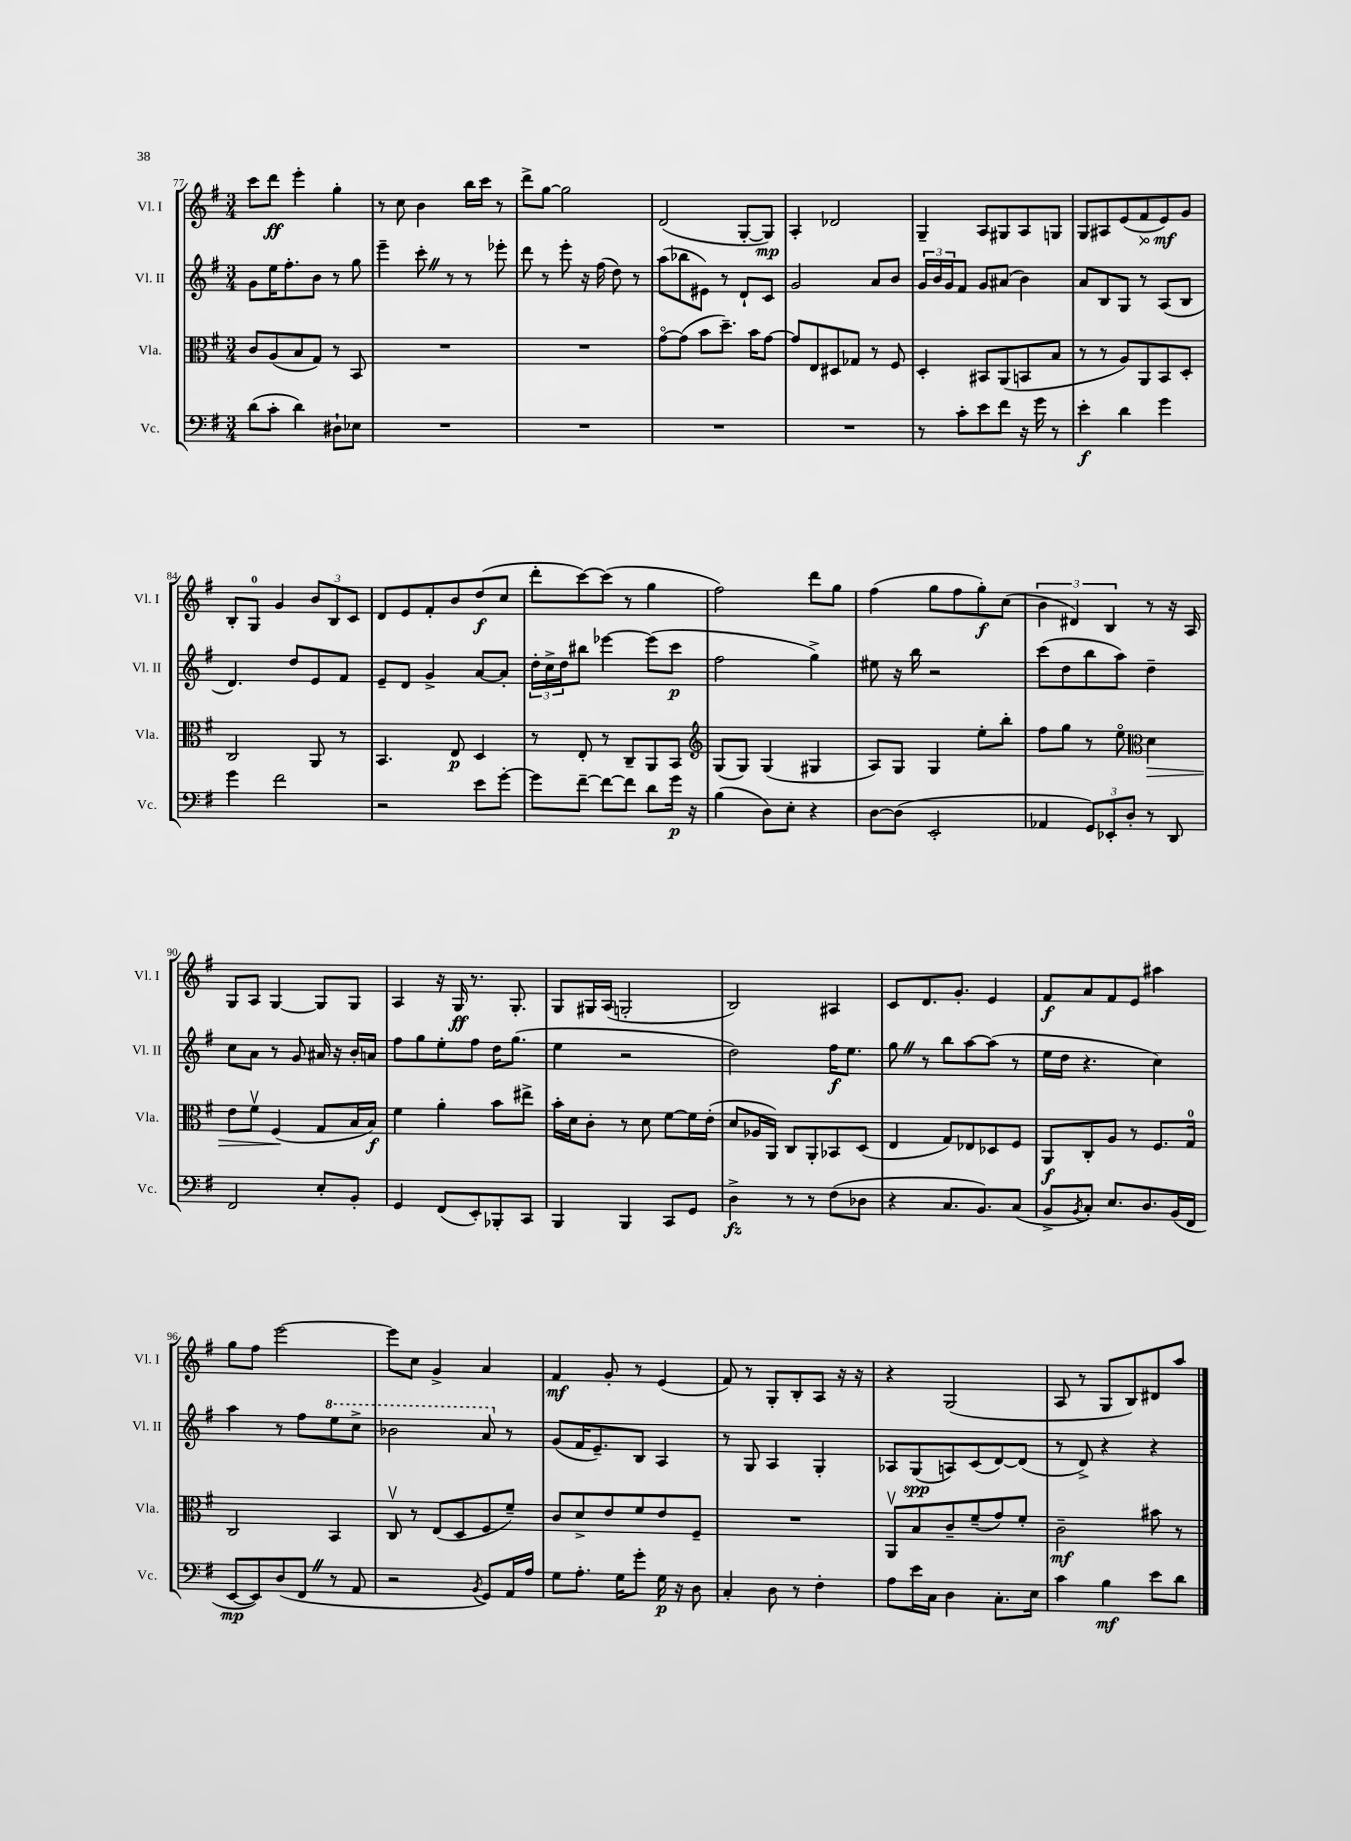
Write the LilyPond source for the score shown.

<<
\new StaffGroup <<
\new Staff = "s0" \with { instrumentName = "Vl. I" shortInstrumentName = "Vl. I" } {
    \clef treble \key g \major \numericTimeSignature \time 3/4
    c'''8 d'''8\ff e'''4-. g''4-. |
    r8 c''8 b'4 b''16 c'''16 r8 |
    d'''8-> g''8~ g''2 |
    d'2( g8~-. g8\mp) |
    a4-. des'2 |
    g4-- a8 gis8 a8 g8 |
    g8 ais8 e'8( \once \override Hairpin.circled-tip = ##t fis'8\> e'8\mf\!) g'8 |
    b8-. g8-0 g'4 \tuplet 3/2 { b'8 b8 c'8 } |
    d'8 e'8 fis'8-. b'8 d''8\f( c''8 |
    d'''8-. c'''8~) c'''8( r8 g''4 |
    fis''2) d'''8 g''8 |
    fis''4( g''8 fis''8 g''8-.\f) c''8( |
    \tuplet 3/2 { b'4 dis'4) b4 } r8 r16 a16 |
    g8 a8 g4~ g8 g8 |
    a4 r16 g16\ff r8. g8.-. |
    g8 gis16 a16( g2-. |
    b2) ais4 |
    c'8 d'8. g'8.-. e'4 |
    fis'8\f a'8 fis'8 e'8 ais''4 |
    g''8 fis''8 e'''2~ |
    e'''8 c''8 g'4-> a'4 |
    fis'4\mf g'8-. r8 e'4( |
    fis'8) r8 g8-. b8-. a8 r16 r16 |
    r4 g2( |
    a8 r8 g8 b8) dis'8 a''8 \bar "|." |
}
\new Staff = "s1" \with { instrumentName = "Vl. II" shortInstrumentName = "Vl. II" } {
    \clef treble \key g \major \numericTimeSignature \time 3/4
    g'8 e''16 fis''8.-. b'8 r8 g''8 |
    e'''4-- c'''8-. \once \override BreathingSign.text = \markup { \musicglyph "scripts.caesura.straight" } \breathe r8 r8 ees'''8-. |
    d'''8 r8 e'''8-. r16 fis''16( d''8) r8 |
    a''8( bes''8 eis'8) r8 d'8-! c'8 |
    g'2 a'8 b'8 |
    \tuplet 3/2 { g'16 b'16 g'16 } fis'8 g'8 ais'8( b'4) |
    a'8 b8 g8 r8 a8( b8 |
    d'4.) d''8 e'8 fis'8 |
    e'8-- d'8 g'4-> a'8~ a'8-. |
    \tuplet 3/2 { d''16-. c''16-> d''16 } bis''8 ees'''4~ ees'''8( c'''8\p |
    fis''2 g''4->) |
    eis''8 r16 b''16 r2 |
    c'''8( d''8 b''8 a''8) d''4-- |
    c''8 a'8 r8 g'8 ais'16 r16 b'16-. a'16 |
    fis''8 g''8 e''8-. fis''8 d''16 g''8.( |
    e''4 r2 |
    d''2) fis''16\f e''8. |
    g''8 \once \override BreathingSign.text = \markup { \musicglyph "scripts.caesura.straight" } \breathe r8 b''8 a''8~ a''8( r8 |
    e''16 d''16 r4. c''4) |
    a''4 r8 fis''8 \ottava #1 e'''8 c'''8-> |
    bes''2 a''8 \ottava #0 r8 |
    g'8( fis'16 e'8.--) b8 a4 |
    r8 g8 a4 g4-. |
    aes8 g8\spp( a8) c'8( d'8~) d'8( |
    r8 d'8->) r4 r4 \bar "|." |
}
\new Staff = "s2" \with { instrumentName = "Vla." shortInstrumentName = "Vla." } {
    \clef alto \key g \major \numericTimeSignature \time 3/4
    c'8 a8( b8 g8) r8 b,8 |
    R2. |
    R2. |
    g'8~\flageolet g'8( b'8 d''8.--) b'16 g'8~ |
    g'8 e8 dis8 ges8 r8 fis8 |
    d4-. bis,8 a,8( b,8 b8 |
    r8 r8 a8) a,8 b,8 d8-. |
    c2 a,8 r8 |
    b,4. e8\p d4 |
    r8 e8-. r8 c8-- a,8 b,8 |
    \clef treble g8( g8) g4( gis4 |
    a8) g8 g4 e''8-. b''8-. |
    fis''8 g''8 r8 e''8\flageolet \clef alto d'4\> |
    e'8 fis'8\upbow fis4\!( g8 b16 b16\f) |
    fis'4 a'4-. b'8 eis''8-> |
    b'16-. d'16 c'8-. r8 d'8 fis'8~ fis'16 e'16-.( |
    d'8 aes16 a,16) c8 a,8-. bes,8 d8( |
    e4 g8) ees8 des8 fis8 |
    a,8\f c8-. a8 r8 fis8. g16-0 |
    c2 b,4 |
    c8\upbow r8 e8( d8 fis8 fis'8--) |
    c'8 d'8-> e'8 fis'8 e'8 fis8-- |
    R2. |
    a,8\upbow b8 c'8-- fis'8--( g'8) fis'8-. |
    c'2--\mf bis'8 r8 \bar "|." |
}
\new Staff = "s3" \with { instrumentName = "Vc." shortInstrumentName = "Vc." } {
    \clef bass \key g \major \numericTimeSignature \time 3/4
    d'8( c'8-. d'4) dis8-! ees8 |
    R2. |
    R2. |
    R2. |
    R2. |
    r8 c'8-. e'8 fis'8 r16 g'16 r8 |
    e'4-.\f d'4 g'4 |
    g'4 fis'2 |
    r2 e'8 g'8~-. |
    g'8 fis'8~-- fis'8~ fis'8 d'8 g'16\p r16 |
    b4( d8) e8-. r4 |
    d8~ d8( e,2-. |
    aes,4 \tuplet 3/2 { g,8) ees,8-. d8-. } r8 d,8 |
    fis,2 e8-. b,8-. |
    g,4 fis,8( e,8-.) bes,,8-. c,8 |
    b,,4 b,,4 c,8 g,8 |
    d4->\fz r8 r8 fis8( des8 |
    r4 c8. b,8.) c8( |
    b,8-> \acciaccatura { b,8 } c8-.) e8. d8. b,16( fis,16 |
    e,8~\mp e,8) d8( fis,8 \once \override BreathingSign.text = \markup { \musicglyph "scripts.caesura.straight" } \breathe r8 a,8 |
    r2 \acciaccatura { b,8 } g,8) a,16 a16 |
    g8 a8.-. g16 g'8-. g16\p r16 d8 |
    c4-. d8 r8 fis4-. |
    a8 e'16 c16 d4 c8.-. e16 |
    c'4 b4\mf e'8 d'8 \bar "|." |
}
>>
>>
\layout { \context { \Score currentBarNumber = #77 } }
